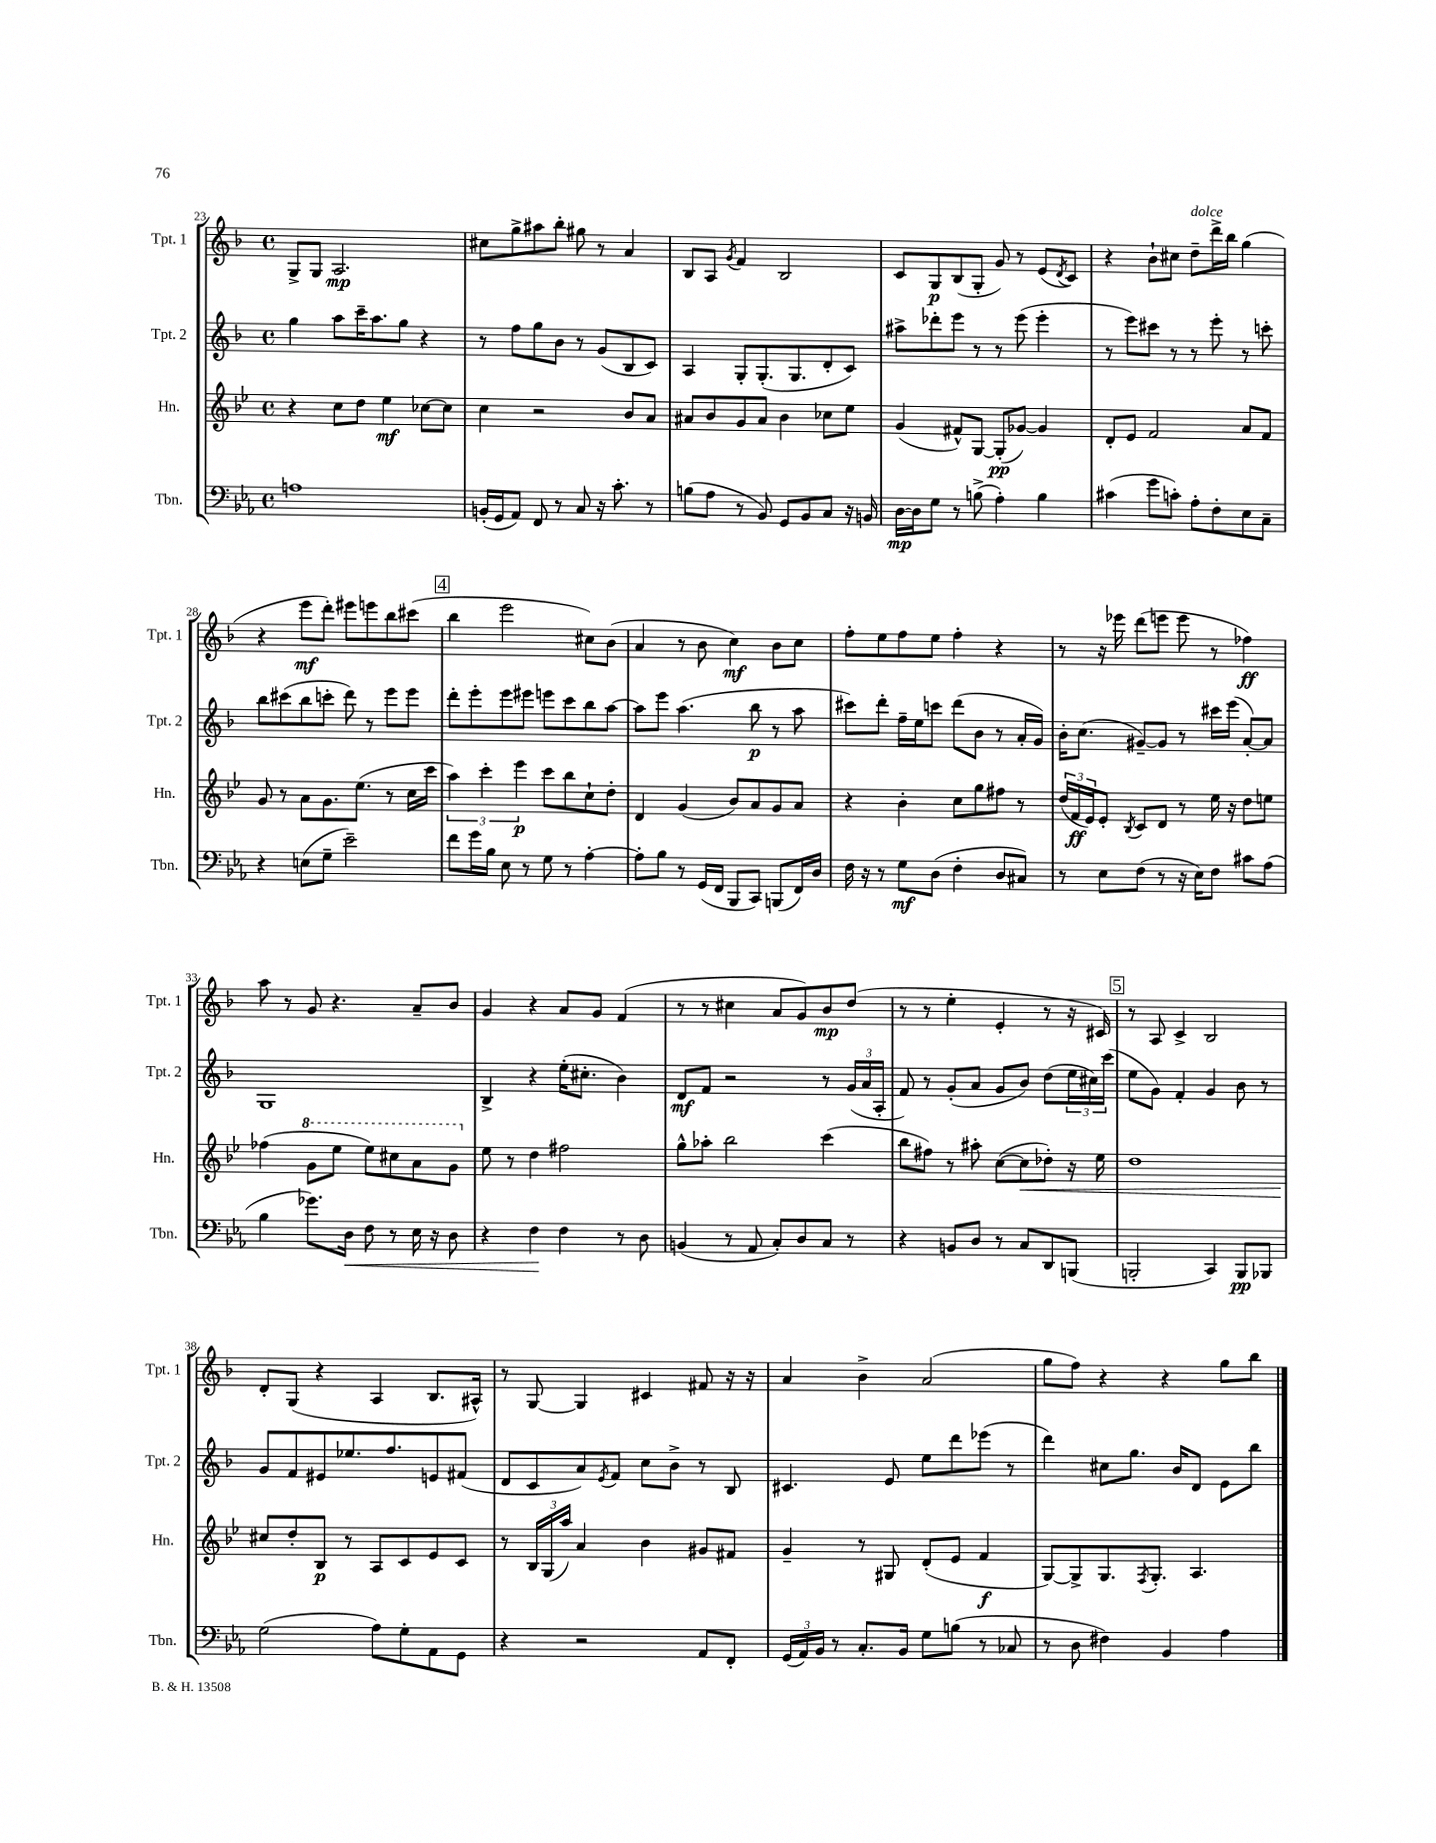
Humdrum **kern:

**kern	**kern	**kern	**kern
*staff4	*staff3	*staff2	*staff1
*clefF4	*clefG2	*clefG2	*clefG2
*k[b-e-a-]	*k[b-e-]	*k[b-]	*k[b-]
*M4/4	*M4/4	*M4/4	*M4/4
*met(c)	*met(c)	*met(c)	*met(c)
1A	4r	4gg	8G^
.	.	.	8G
.	8cc	8aa	2.A
.	8dd	16ccc~	.
.	.	8.aa	.
.	4ee-	.	.
.	.	8gg	.
.	[8cc-	4r	.
.	8cc-]	.	.
=	=	=	=
(16BB'	4cc	8r	8cc#
16GG	.	.	.
8AA-)	.	8ff	8gg^
8FF	2r	8gg	8aa#
8r	.	8b-	8bb-'
8C	.	8r	8gg#
16r	.	(8g	8r
8.c'	.	.	.
.	8b-	8B-	4a
8r	8a	8c)	.
=	=	=	=
(8B	8a#	4A	8B-
8A-	8b-	.	8A
.	.	.	8qg
8r	8g	8G'	4f
8BB-)	8a#	(8.G'	.
8GG	4b-	.	2B-
.	.	8.G	.
8BB-	.	.	.
8C	8cc-	8d'	.
16r	8ee-	8c)	.
16BB	.	.	.
=	=	=	=
[16D	(4g	8aa#^	8c
16D]	.	.	.
8G	.	8ddd-'	8G
8r	8f#^^)	8eee	(8B-
(8B^	[8G	8r	8G'
4A-')	(8G']	8r	8g)
.	[8g-)	(8eee	8r
4B	4g-]	4eee'	(8e
.	.	.	8qd
.	.	.	8c)
=	=	=	=
(4c#	8d'	8r	4r
.	8e-	8eee)	.
8g	2f	8ccc#	8b-`
8c')	.	8r	8cc#
8A-'	.	8r	8dd~
8F'	.	8eee'	16ddd^
.	.	.	16bb-
8E-	8a	8r	(4gg
8C~	8f	8ccc'	.
=	=	=	=
4r	8g	8bb-	4r
.	8r	(8ccc#	.
(8E	8a	8bb-	8eee
8G~	8.g	8ccc'	8ddd')
2e-~)	.	8ddd)	8eee#
.	(8.ee-	.	.
.	.	8r	8eee
.	8r	8eee	8bb-
.	16cc	8eee	(8ccc#
.	16ccc	.	.
=	=	=	=
8f	6aa)	8ddd'	4bb-
16g	.	8eee'	.
.	6ccc'	.	.
16B-	.	.	.
8E-	.	8eee	2eee
.	6eee-	.	.
8r	.	8eee#	.
8G	8ccc	8eee	.
8r	8bb-	8ccc	.
[4A-'	8cc`	8bb-	8cc#)
.	8dd'	[8aa	(8b-
=	=	=	=
8A-']	4d	8aa]	4a
8B-	.	8eee	.
8r	(4g	(4.aa	8r
(16GG	.	.	8b-
16FF	.	.	.
8BBB-	8b-)	.	4cc)
8CC)	8a	8bb-	.
(8BBB	8g	8r	8b-
16FF)	8a	8aa	8cc
16D	.	.	.
=	=	=	=
16F	4r	8ccc#)	8ff'
16r	.	.	.
8r	.	8ddd'	8ee
8G	4b-'	16ff~	8ff
.	.	16ee	.
(8D	.	8ccc	8ee
4F'	8cc	(8ddd	4ff'
.	8gg	8b-	.
8D	8ff#	8r	4r
8C#)	8r	16a'	.
.	.	16g)	.
=	=	=	=
8r	(24dd	16b-'	8r
.	24f	.	.
.	.	(8.cc	.
.	24e-)	.	.
8E-	8e-'	.	16r
.	.	.	16eee-
.	8qB-	.	.
(8F	8c	[8g#~)	(8ddd
8r	8d	8g#]	8eee
16r	8r	8r	8eee
16E-)	.	.	.
8F	16ee-	16ccc#	8r
.	16r	(16eee	.
8c#	8dd	[8a')	4ff-)
(8A-	8ee	8a]	.
=	=	=	=
4B-	(4ff-	1G	8aa
.	.	.	8r
8.g-)	8gg	.	8g
.	8eee-	.	4.r
16D	.	.	.
8F	8eee-)	.	.
8r	8ccc#	.	.
16E-	8aa	.	8a~
16r	.	.	.
8D	8gg	.	8b-
=	=	=	=
4r	8ee-	4B-^	4g
.	8r	.	.
4F	4dd	4r	4r
4F	2ff#	(16ee'	8a
.	.	8.cc#'	.
.	.	.	8g
8r	.	4b-)	(4f
8D	.	.	.
=	=	=	=
(4BB	8gg^^	8d	8r
.	8aa-'	8f	8r
8r	2bb-	2r	4cc#
8AA-	.	.	.
8C')	.	.	8a
8D	.	.	8g)
8C	(4ccc	8r	8b-
8r	.	(24g	(8dd
.	.	24a	.
.	.	24A'	.
=	=	=	=
4r	8bb-	8f)	8r
.	8ff#)	8r	8r
8BB	8r	(8g'	4ee'
8D	8aa#'	8a	.
8r	([8cc	8g	4e'
8C	8cc]	8b-)	.
8DD	8dd-')	(8dd	8r
(8BBB	16r	24ee	16r
.	.	24cc#)	.
.	16ee-	.	16c#)
.	.	(24ccc	.
=	=	=	=
2BBB'	1dd	8ee	8r
.	.	8g)	8A
.	.	4f'	4c^
4CC)	.	4g	2B-
8BBB	.	8b-	.
8BBB-	.	8r	.
=	=	=	=
(2G	8cc#	8g	8d'
.	8dd'	8f	(8G
.	8B-	8e#	4r
.	8r	8.ee-	.
8A-)	8A	.	4A
.	.	8.ff	.
8G'	8c	.	.
8AA-	8e-	8e	8.B-
8GG	8c	(8f#	.
.	.	.	16A#^^)
=	=	=	=
4r	8r	8d	8r
.	24B-	8c	[8G
.	(24G	.	.
.	24aa)	.	.
2r	4a	8a)	4G]
.	.	8qe	.
.	.	8f	.
.	4b-	8cc	4c#
.	.	8b-^	.
8AA-	8g#	8r	8f#
8FF'	8f#	8B-	16r
.	.	.	16r
=	=	=	=
(24GG	4g~	4.c#	4a
24AA-)	.	.	.
24BB-	.	.	.
8r	.	.	.
8.C'	8r	.	4b-^
.	8G#	8e	.
16BB-	.	.	.
8G	(8d'	8ee	(2a
(8B	8e-	8ddd	.
8r	4f	(8eee-	.
8C-	.	8r	.
=	=	=	=
8r	[8G)	4ddd)	8gg
8D	8G^]	.	8ff)
4F#)	8.G	8cc#	4r
.	.	8.gg	.
.	8qF	.	.
.	8.G'	.	.
4BB-	.	.	4r
.	.	16b-	.
.	4.A	8d	.
4A-	.	8e	8gg
.	.	8bb-	8bb-
==	==	==	==
*-	*-	*-	*-
